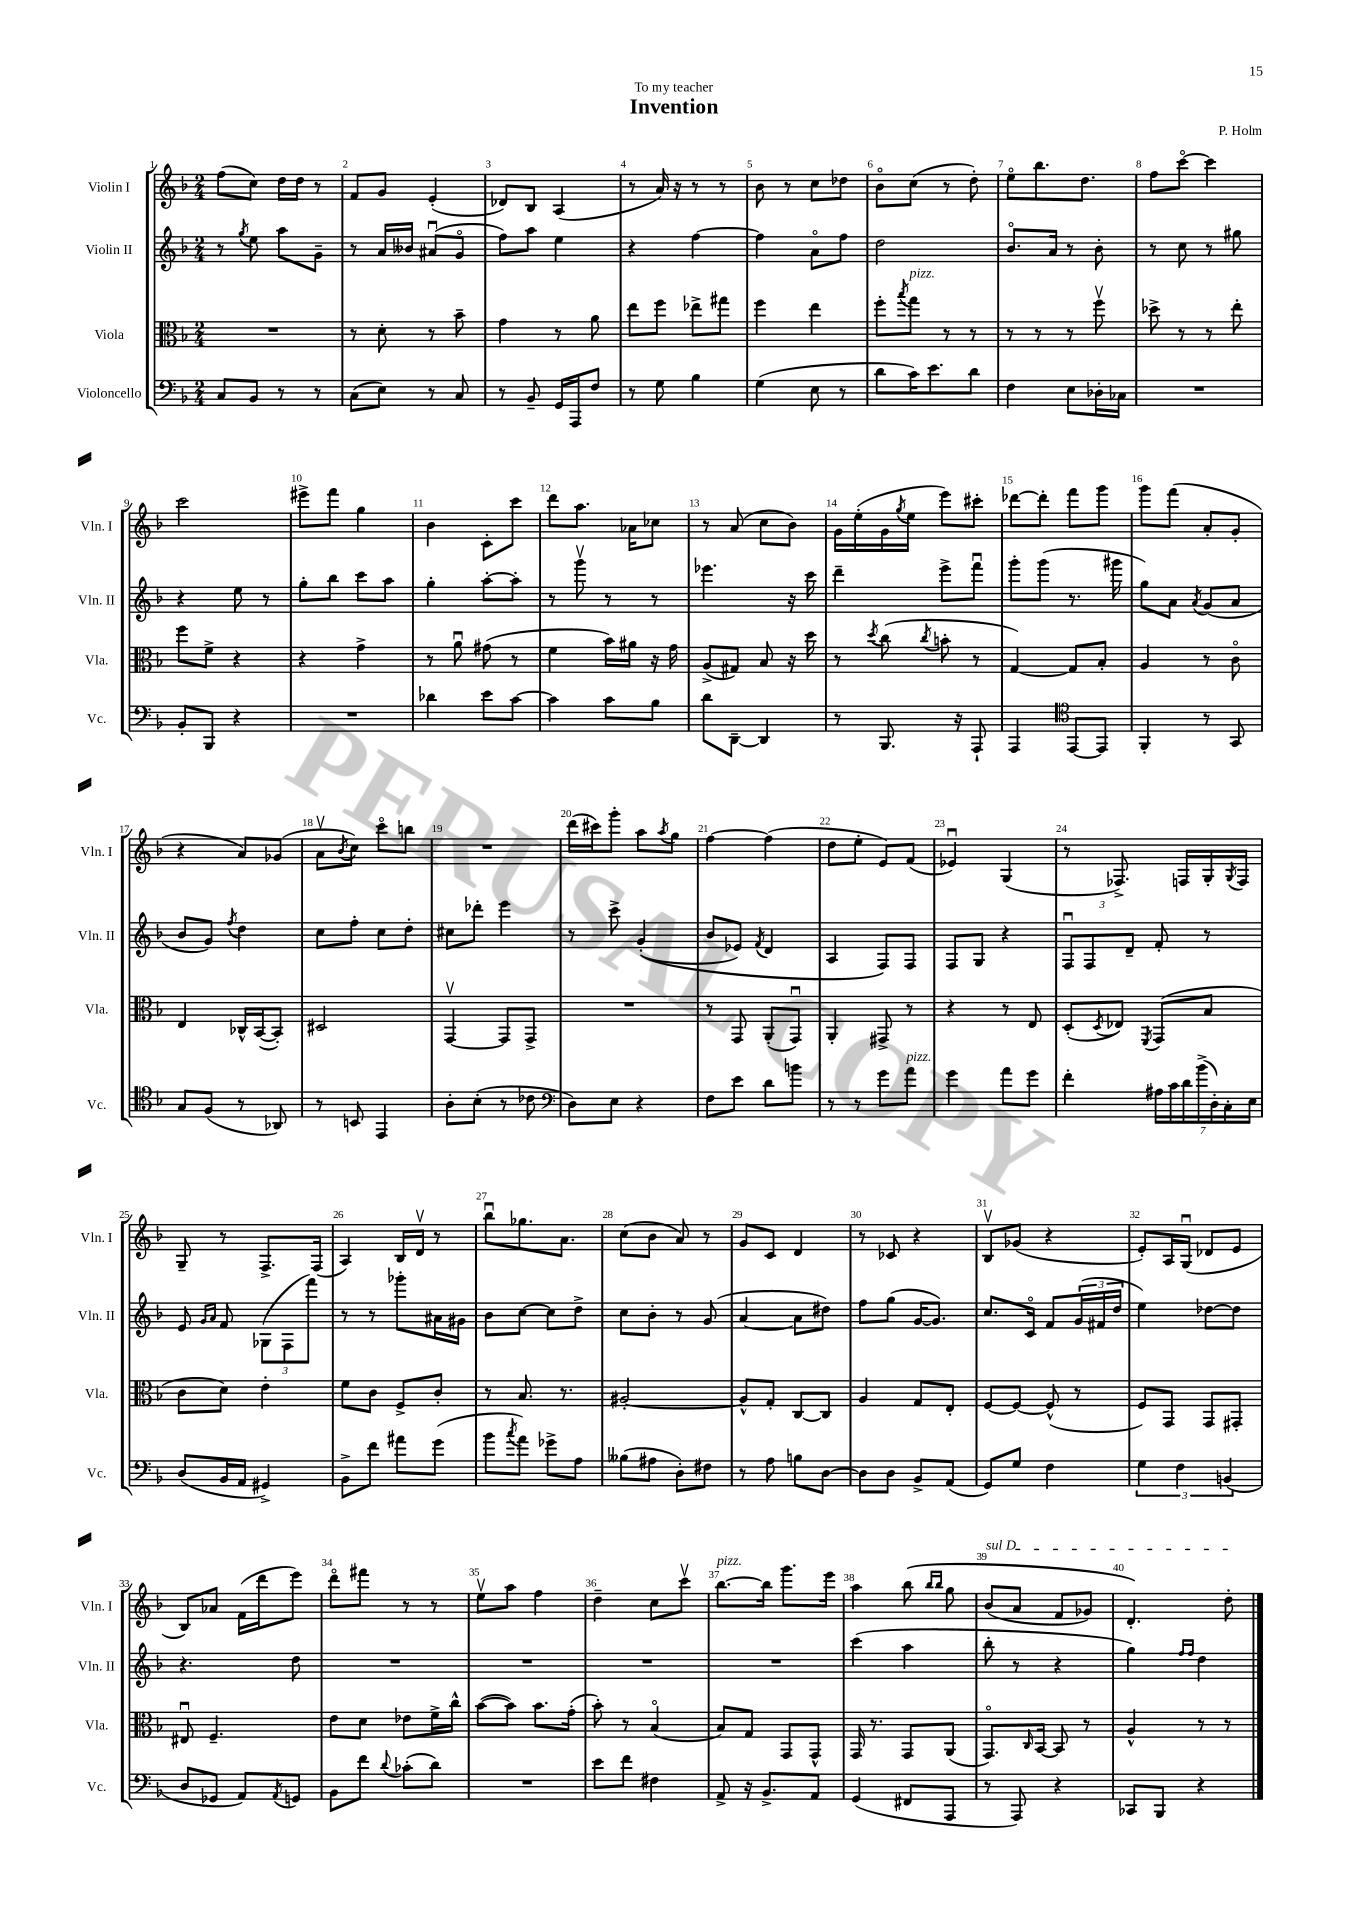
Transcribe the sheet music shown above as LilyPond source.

\header { title = "Invention" composer = "P. Holm" dedication = "To my teacher" }
<<
\new StaffGroup <<
\new Staff = "s0" \with { instrumentName = "Violin I" shortInstrumentName = "Vln. I" } {
    \clef treble \key f \major \numericTimeSignature \time 2/4
    f''8( c''8) d''16 d''16 r8 |
    f'8 g'8 e'4-.( |
    des'8) bes8 a4( |
    r8 a'16) r16 r8 r8 |
    bes'8 r8 c''8 des''8 |
    bes'8\flageolet c''8( r8 d''8-.) |
    e''8\flageolet bes''8. d''8. |
    f''8 c'''8~\flageolet c'''4 |
    c'''2 |
    eis'''8-> f'''8 g''4 |
    bes'4 c'8-. c'''8 |
    d'''8 a''8. aes'16 ces''8 |
    r8 a'8( c''8 bes'8) |
    g'16 e''16-.( g'16 \acciaccatura { g''8 } e''16 e'''8) cis'''8-. |
    des'''8~ des'''8-. f'''8 g'''8 |
    g'''8 f'''8( a'8-. g'8-. |
    r4 a'8) ges'8( |
    a'8\upbow \acciaccatura { bes'8 } c''8) c'''8\flageolet b''8 |
    R2 |
    d'''16( cis'''16) g'''8-. a''8 \acciaccatura { a''8 } g''8 |
    f''4~ f''4( |
    d''8 e''8-. e'8) f'8( |
    ees'4\downbow) g4( |
    r8 fes8.->) f16 g16-. \acciaccatura { g8 } f16 |
    g8-- r8 f8.-> f16( |
    a4) bes16 d'16\upbow r8 |
    bes''8\downbow ges''8. a'8. |
    c''8( bes'8 a'8) r8 |
    g'8 c'8 d'4 |
    r8 ces'8 r4 |
    bes8\upbow ges'8( r4 |
    e'8-.) a16 g16\downbow( des'8 e'8 |
    bes8) aes'8 f'16( d'''16 e'''8) |
    d'''8\flageolet fis'''8 r8 r8 |
    e''8\upbow a''8 f''4 |
    d''4-- c''8 c'''8\upbow |
    bes''8.~^\markup { \italic "pizz." } bes''16 g'''8. e'''16 |
    a''4 bes''8\( \grace { bes''16 bes''16 } g''8 |
    \once \override TextSpanner.bound-details.left.text = \markup { \italic "sul D" } bes'8\startTextSpan( a'8 f'8 ges'8) |
    d'4.-.\) d''8-.\stopTextSpan \bar "|." |
}
\new Staff = "s1" \with { instrumentName = "Violin II" shortInstrumentName = "Vln. II" } {
    \clef treble \key f \major \numericTimeSignature \time 2/4
    r8 \acciaccatura { g''8 } e''8 a''8 g'8-- |
    r8 a'16 beses'16 ais'8\downbow( g'8\flageolet |
    f''8) a''8 e''4 |
    r4 f''4~ |
    f''4 a'8\flageolet f''8 |
    d''2 |
    bes'8.\flageolet a'16 r8 bes'8-. |
    r8 c''8 r8 gis''8 |
    r4 e''8 r8 |
    g''8-. bes''8 c'''8 a''8 |
    g''4-. a''8~-. a''8-. |
    r8 g'''8\upbow r8 r8 |
    ees'''4. r16 c'''16 |
    d'''4-- e'''8-> f'''8\downbow |
    g'''8-. g'''8( r8. gis'''16 |
    g''8) a'8 \acciaccatura { a'8 } g'8( a'8 |
    bes'8 g'8) \acciaccatura { f''8 } d''4 |
    c''8 f''8-. c''8 d''8-. |
    cis''8 des'''8-. e'''4 |
    r8 c'''8-> g'4-.(\( |
    bes'8 ees'8) \acciaccatura { f'8 } d'4 |
    a4 f8\) f8 |
    f8 g8 r4 |
    \tuplet 3/2 { f8\downbow f8 d'8-- } f'8-. r8 |
    e'8 \grace { g'16 a'16 } f'8 \tuplet 3/2 { ges8( f8 f'''8) } |
    r8 r8 ges'''8-. ais'16 gis'16 |
    bes'8 c''8~ c''8 d''8-> |
    c''8 bes'8-. r8 g'8( |
    a'4~ a'8 dis''8) |
    f''8 g''8( g'16~ g'8.) |
    c''8. c'16\flageolet f'8 \tuplet 3/2 { g'16( fis'16 d''16 } |
    e''4) des''8~ des''8 |
    r4. d''8 |
    R2 |
    R2 |
    R2 |
    R2 |
    c'''4( a''4 |
    bes''8-. r8 r4 |
    g''4) \grace { f''16 f''16 } d''4 \bar "|." |
}
\new Staff = "s2" \with { instrumentName = "Viola" shortInstrumentName = "Vla." } {
    \clef alto \key f \major \numericTimeSignature \time 2/4
    R2 |
    r8 d'8-. r8 bes'8-- |
    g'4 r8 a'8 |
    e''8 f''8 ees''8-> gis''8 |
    f''4 e''4 |
    f''8-. \acciaccatura { bes''8 } g''8^\markup { \italic "pizz." } r8 r8 |
    r8 r8 r8 f''8\upbow |
    des''8-> r8 r8 e''8-. |
    f''8 f'8-> r4 |
    r4 g'4-> |
    r8 a'8\downbow gis'8( r8 |
    f'4 bes'16) ais'16 r16 g'16 |
    a8->( gis8) bes8 r16 d''16 |
    r8 \acciaccatura { d''8 } c''8( \acciaccatura { c''8 } b'8-. r8 |
    g4~) g8 bes8-. |
    a4 r8 c'8\flageolet |
    e4 ces16-^ bes,16~( bes,8-.) |
    dis2 |
    g,4~\upbow g,8 g,8-> |
    R2 |
    r8 g,8 a,8-.( g,8\downbow) |
    a,4-. gis,8-> r8 |
    r4 r8 e8 |
    d8-.( \acciaccatura { d8 } ees8) \acciaccatura { f,8 } g,8( bes8 |
    c'8 d'8) e'4-. |
    f'8 c'8 f8-> c'8-. |
    r8 bes8. r8. |
    ais2~-. |
    ais8-^ g8-. c8~ c8 |
    a4 g8 e8-. |
    f8~ f8~ f8-^( r8 |
    f8) g,8 g,8 gis,8-. |
    eis8\downbow f4.-- |
    e'8 d'8 ees'8 f'16-> c''16-^ |
    bes'8~( bes'8) bes'8. g'16-.( |
    bes'8-.) r8 bes4\flageolet( |
    bes8) g8 g,8 g,8-^ |
    g,16 r8. g,8 a,8( |
    g,8.\flageolet) \grace { c16 } bes,16~ bes,8 r8 |
    a4-^ r8 r8 \bar "|." |
}
\new Staff = "s3" \with { instrumentName = "Violoncello" shortInstrumentName = "Vc." } {
    \clef bass \key f \major \numericTimeSignature \time 2/4
    c8 bes,8 r8 r8 |
    c8( e8) r8 c8 |
    r8 bes,8-- g,16 a,,16 f8 |
    r8 g8 bes4 |
    g4( e8 r8 |
    d'8 c'16) e'8. d'8 |
    f4 e8 des16-. ces16 |
    R2 |
    bes,8-. bes,,8 r4 |
    R2 |
    des'4 e'8 c'8~ |
    c'4 c'8 bes8 |
    d'8 d,8~-- d,4 |
    r8 bes,,8. r16 a,,8-! |
    a,,4 \clef tenor e,8~ e,8 |
    f,4-. r8 g,8 |
    g8 f8( r8 aes,8) |
    r8 b,8 e,4 |
    a8-. bes8-.( r8 ces'8 |
    \clef bass d8) e8 r4 |
    f8 e'8 d'8 b'8 |
    r8 r8 g'8 a'8^\markup { \italic "pizz." } |
    g'4 a'8 g'8 |
    f'4-. \tuplet 7/4 { ais16 c'16 d'16 bes'16->( d16-.) c16-. e16 } |
    d8( bes,16 a,16 gis,4->) |
    bes,8-> f'8 ais'8 g'8( |
    bes'8 \acciaccatura { c''8 } a'8) ges'8-> a8 |
    beses8( ais8 d8-.) fis8 |
    r8 a8 b8 d8~ |
    d8 d8 bes,8-> a,8( |
    g,8) g8 f4 |
    \tuplet 3/2 { g4 f4 b,4( } |
    d8 ges,8 a,8) \acciaccatura { a,8 } g,8 |
    bes,8 f'8 \appoggiatura { d'8 } ces'8-.( d'8) |
    R2 |
    e'8 f'8 fis4 |
    a,8-> r16 bes,8.-> a,8 |
    g,4( fis,8 a,,8 |
    r8 a,,8) r4 |
    ces,8 bes,,8 r4 \bar "|." |
}
>>
>>
\layout { \context { \Score \override BarNumber.break-visibility = ##(#f #t #t) barNumberVisibility = #all-bar-numbers-visible } }
